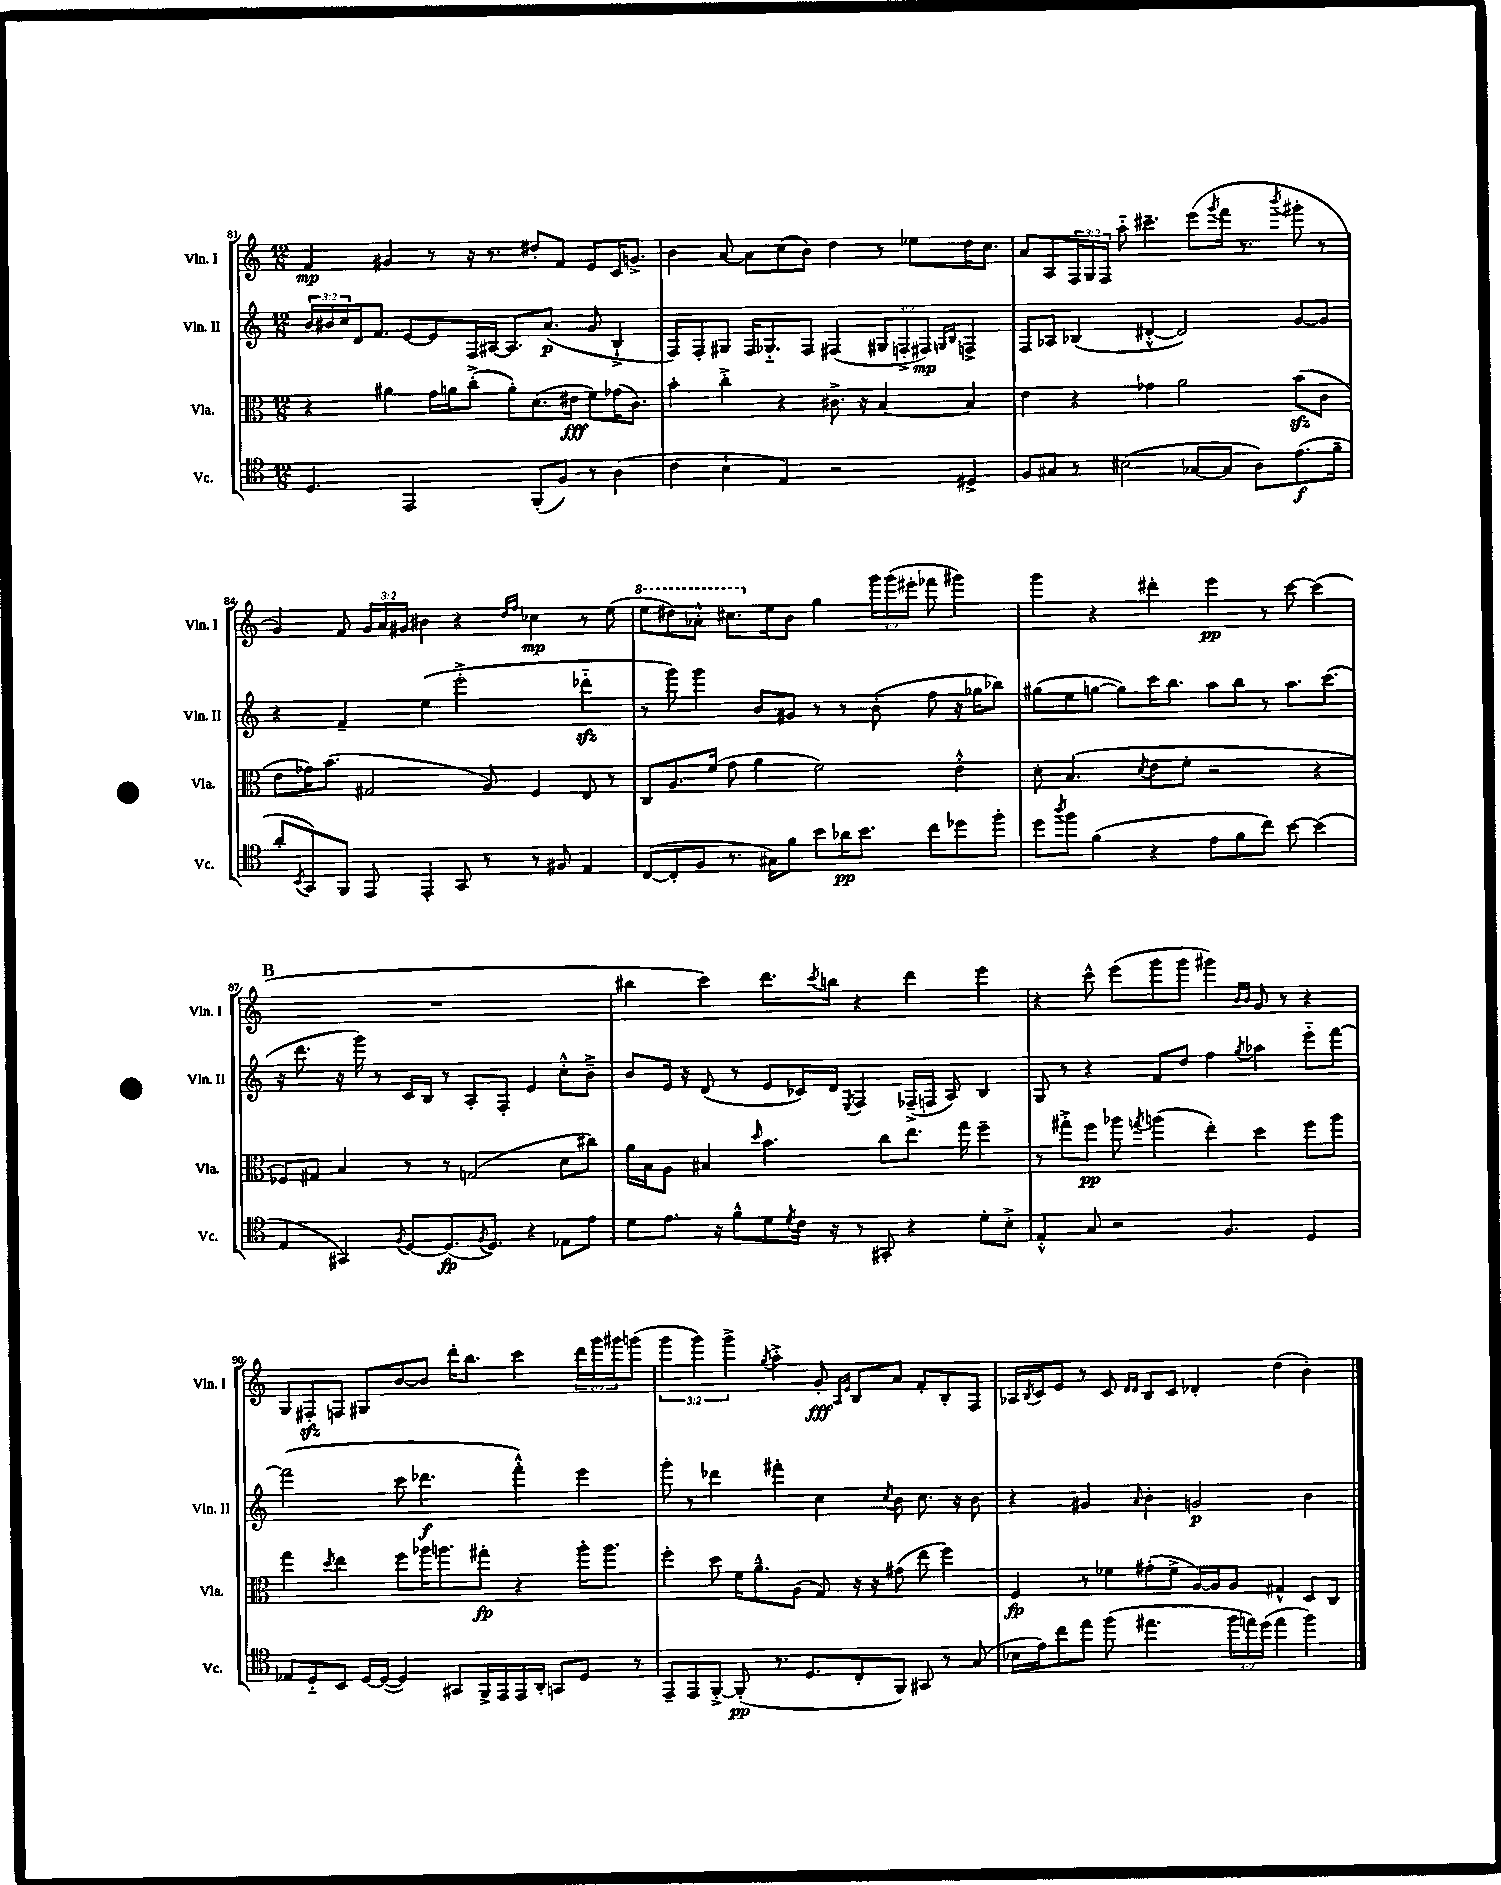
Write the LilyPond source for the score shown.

<<
\new StaffGroup <<
\new Staff = "s0" \with { instrumentName = "Vln. I" shortInstrumentName = "Vln. I" } {
    \clef treble \key c \major \numericTimeSignature \time 12/8 \override Staff.TupletNumber.text = #tuplet-number::calc-fraction-text
    f'4\mp gis'4 r8 r16 r8. dis''8-. f'8 e'8 c'16 g'8.-> |
    b'4 a'8~ a'8 c''8( b'8) d''4 r8 ees''8 d''16 c''8. |
    a'8 a8 \tuplet 3/2 { f16 g16 f16 } a''8-_ cis'''4.-- e'''8( \acciaccatura { g'''8 } f'''16 r8. \acciaccatura { b'''8 } gis'''8-. r8 |
    g'4) f'8 \tuplet 3/2 { g'16 a'16 gis'16 } bis'4 r4 \grace { d''16 f''16 } ces''4\mp r8 e''8( |
    \ottava #1 e'''8 dis'''8) aes''8-.-^ cis'''8. \ottava #0 e''16 b'8 g''4 \tuplet 3/2 { g'''16 g'''16( eis'''16-. } fes'''8 gis'''4) |
    g'''4 r4 dis'''4-. e'''4\pp r8 c'''8~ c'''4( |
    \mark \markup { \bold "B" } R1. |
    bis''4 c'''4) d'''8. \acciaccatura { c'''8 } b''16 r4 d'''4 e'''4 |
    r4 c'''8-^ e'''8( g'''8 g'''8 gis'''4) \grace { b'16 b'16 } g'8 r8 r4 |
    g8 fis8-.\sfz f8 gis8 b'8~ b'8 d'''16-. b''8. c'''4 \tuplet 3/2 { d'''16 g'''16 gis'''16 } g'''8( |
    \tuplet 3/2 { g'''4 g'''4) g'''4-> } \acciaccatura { g''8 } a''4-.-> g'8-.\fff \grace { a16 e'16 } b8 a'8 f'8-. b8-. f8 |
    aes16 \acciaccatura { b8 } c'16 e'8 r8 c'8 \grace { d'16 d'16 } b8 c'8 des'4-. d''4( b'4-.) \bar "|." |
}
\new Staff = "s1" \with { instrumentName = "Vln. II" shortInstrumentName = "Vln. II" } {
    \clef treble \key c \major \numericTimeSignature \time 12/8 \override Staff.TupletNumber.text = #tuplet-number::calc-fraction-text
    \tuplet 3/2 { b'16 bis'16 c''16 } d'16 f'8. e'8~ e'8 f16 ais16~ ais8. a'8.\p( g'8 b4-!-> |
    f8) f8-. gis8 f16 ges8.-_ f8 fis4( \tuplet 3/2 { gis8 f8-.-> fis8\mp) } \grace { g16 b16 } f4-> |
    f8 aes8 bes4( dis'4~-.-^ dis'2) g'8~ g'8 |
    r4 f'4-- e''4( e'''2-.-> des'''4-_\sfz |
    r8 g'''8) g'''4 b'8 gis'8 r8 r8 b'8-.( f''8 r16 ges''16 bes''8) |
    gis''8( e''8 g''8~ g''8) c'''16 b''8. a''8 b''8 r8 a''8. c'''8.( |
    \mark \markup { \bold "B" } r16 d'''8. r16 g'''16) r8 c'16 b16 r8 a8-. f8-. e'4 c''8-.-^ b'8---> |
    b'8 e'16 r16 d'8( r8 e'8 ces'16) d'16 \acciaccatura { e8 } f4 fes16--->( f16 a8) b4 |
    g8 r8 r4 f'8 d''8 f''4 \acciaccatura { g''8 } aes''4 e'''8-_ f'''8~ |
    f'''2( c'''8 des'''4.\f f'''4-.-^) e'''4 |
    g'''8-. r8 des'''4 fis'''4-. c''4 \acciaccatura { c''8 } b'8 c''8. r16 b'8 |
    r4 gis'4 \grace { a'16 } b'4-. g'2\p b'4 \bar "|." |
}
\new Staff = "s2" \with { instrumentName = "Vla." shortInstrumentName = "Vla." } {
    \clef alto \key c \major \numericTimeSignature \time 12/8
    r4 ais'4 g'16 a'16 c''8-.->( a'8-.) d'8.( eis'16\fff f'8) ges'16( c'8.) |
    b'4-. c''4-.-> r4 cis'8.-> r16 b4~ b4 |
    e'4 r4 ges'4 a'2 b'8\sfz( c'8 |
    e'8 ges'16) b'8.( gis2 a8) f4 e8 r8 |
    c8 a8. f'16( g'8 a'4 f'2) e'4-.-^ |
    d'8-. b4.( \acciaccatura { d'8 } e'8 f'8-. r2 r4 |
    \mark \markup { \bold "B" } fes8) gis8 b4 r8 r8 g2( d'8 cis''8) |
    a'16 b16 a8 bis4 \grace { d''16 } b'4. c''8 e''8. g''16 f''4-- |
    r8 gis''8-.-> f''8\pp aes''8 \acciaccatura { g''8 } a''4( e''4-.) d''4 f''8 a''8 |
    g''4 \acciaccatura { d''8 } e''4 f''8 aes''16 a''8. gis''8-.\fp r4 a''16-. a''8. |
    f''4-. d''8 f'16 a'8.---^ a8( g8) r16 r16 gis'8( e''8 f''4) |
    f4\fp r8 fes'8 gis'8-.( fes'8-> a16~) a16 a8 gis4-^ d8 c8 \bar "|." |
}
\new Staff = "s3" \with { instrumentName = "Vc." shortInstrumentName = "Vc." } {
    \clef tenor \key c \major \numericTimeSignature \time 12/8 \override Staff.TupletNumber.text = #tuplet-number::calc-fraction-text
    d4. e,2 f,8-.( f8) r8 a4( |
    c'4 b4-! e4) r2 dis4-> |
    f8 gis8 r8 bis2( ges8~ ges8 a8) e'8.\f( f'16-- |
    a'8-. \acciaccatura { b,8 } g,8) f,8 e,8 e,4-. g,8 r8 r8 fis8 e4 |
    c8~( c8-. f8 r8. gis16) f'8 b'8 aes'16\pp b'8. c''8 des''8 f''8-. |
    d''8 \acciaccatura { a''8 } f''8 f'4( r4 e'8 f'8 c''8) b'8~ b'4( |
    \mark \markup { \bold "B" } e4 gis,4) \acciaccatura { f8 } d8~ d8.\fp( \acciaccatura { f8 } d8.) r4 ees8 e'8 |
    d'8 e'8. r16 f'8-^ d'8 \acciaccatura { d'8 } c'16 r16 r8 gis,8-. r4 d'8-. b8-.-> |
    e4-.-^ g8 r2 f4. d4 |
    ees8 d8-_ b,8 d16~ d16~( d4) gis,8 f,16-> e,16 e,16 a,16-. g,8 d8 r8 |
    e,8-- e,8 f,8~-.-> f,8-.\pp( r8. d8. c8-. f,8) gis,8 r8 g8( |
    bes16 e'16) c''8 e''8 f''8( eis''4. \tuplet 3/2 { f''16 e''16) d''16( } e''4 f''4) \bar "|." |
}
>>
>>
\layout { \context { \Score currentBarNumber = #81 } }
